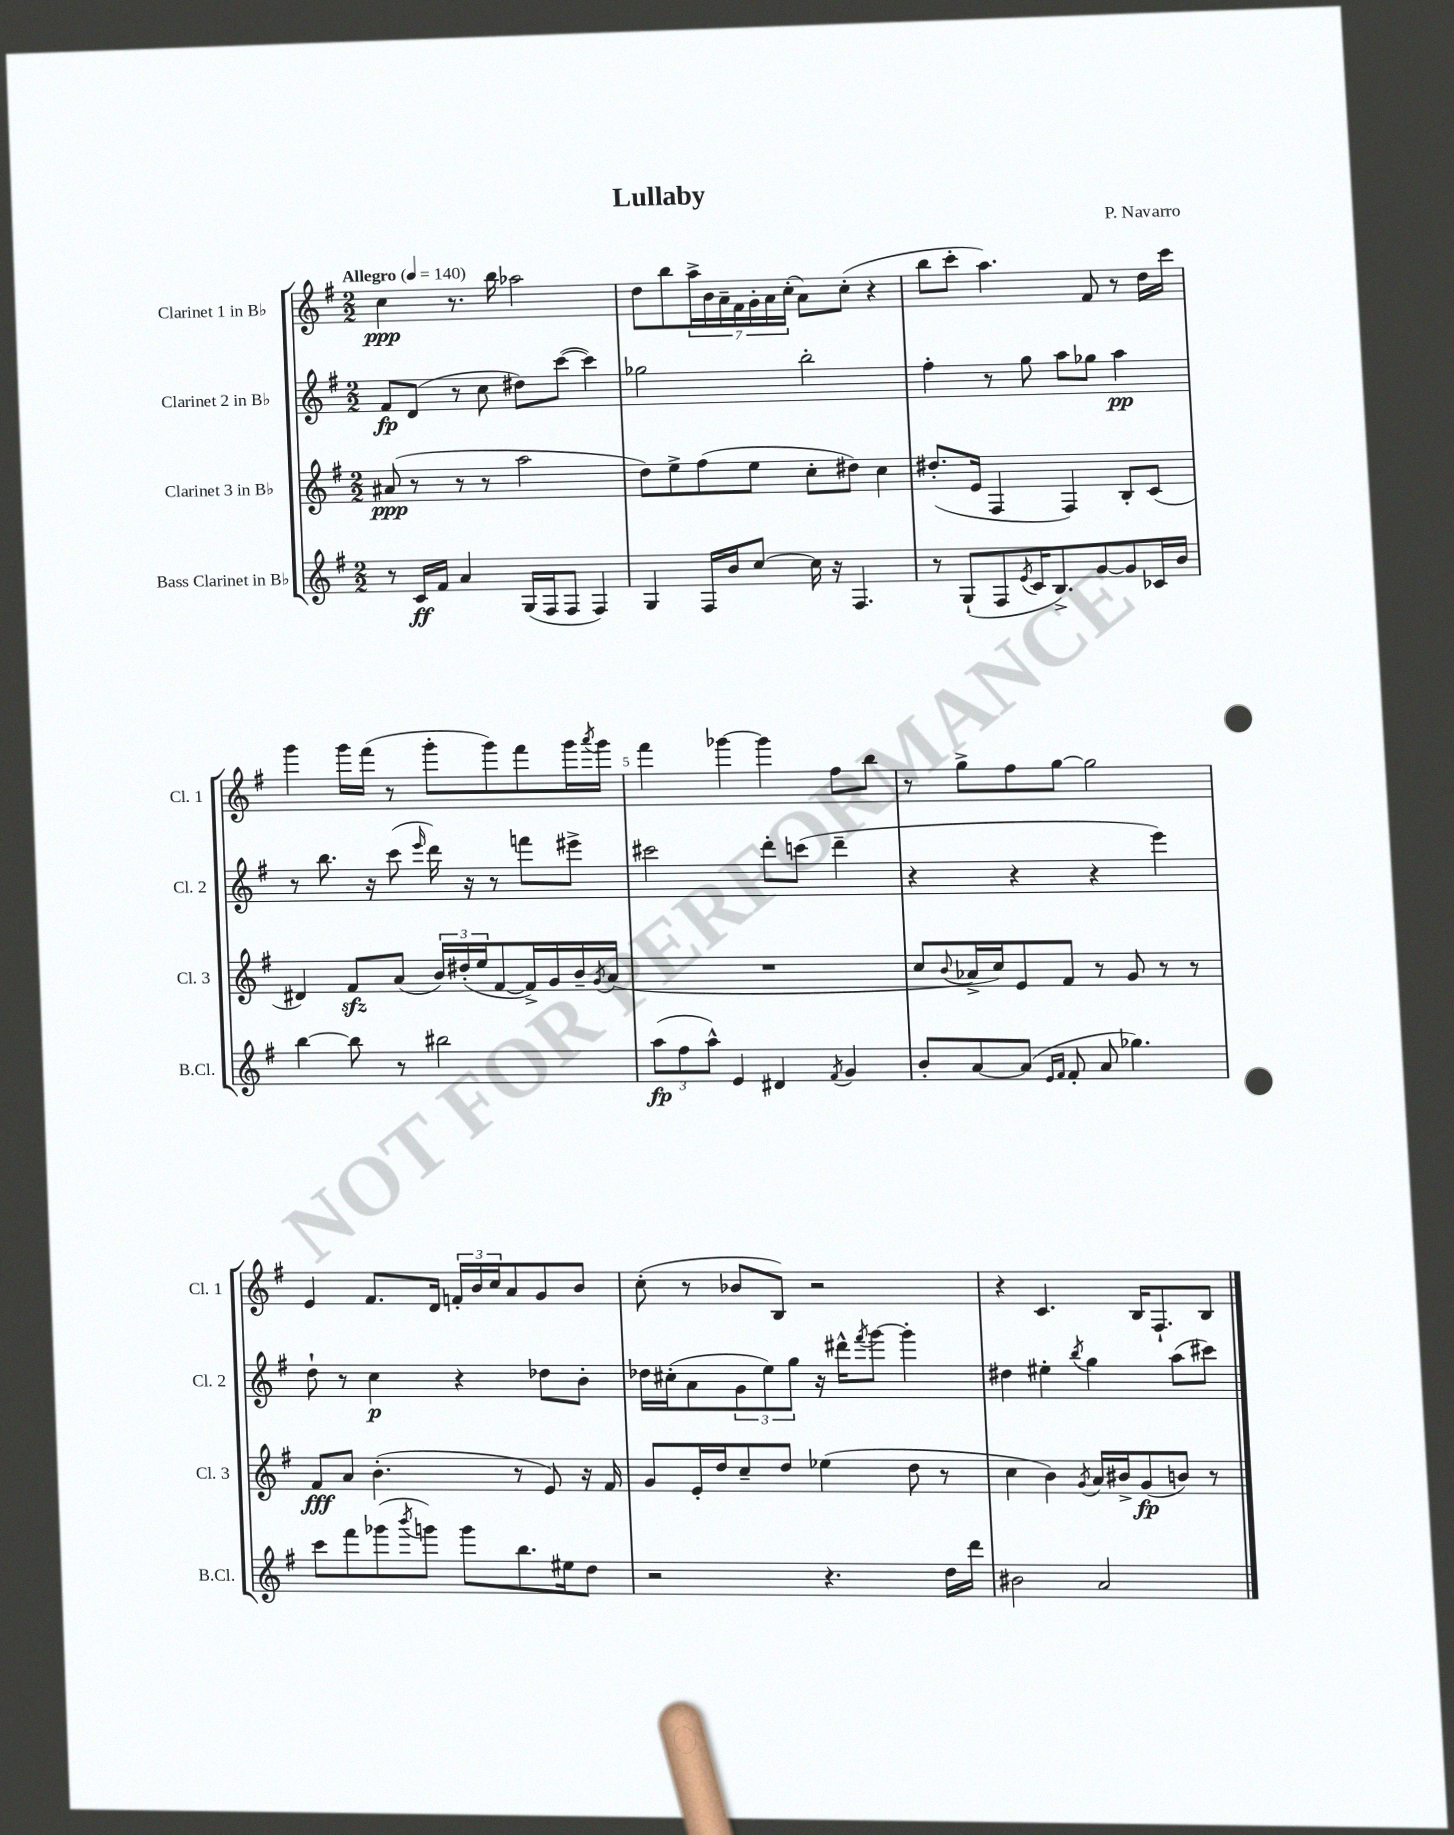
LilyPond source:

\header { title = "Lullaby" composer = "P. Navarro" }
<<
\new StaffGroup <<
\new Staff = "s0" \with { instrumentName = "Clarinet 1 in Bb" shortInstrumentName = "Cl. 1" } {
    \clef treble \key g \major \numericTimeSignature \time 2/2 \tempo "Allegro" 4 = 140
    c''4\ppp r8. b''16 aes''2 |
    d''8 b''8 \tuplet 7/4 { a''16-> b'16 a'16-- fis'16 g'16-. a'16 c''16-.( } a'8) c''8-.( r4 |
    b''8 c'''8-. a''4.) fis'8 r8 d''16 c'''16 |
    g'''4 g'''16 fis'''16( r8 g'''8-. g'''8) fis'''8 g'''16 \acciaccatura { a'''8 } g'''16 |
    fis'''4 ges'''4~ ges'''4 fis''8 b''8 |
    r8 g''8-> fis''8 g''8~ g''2 |
    e'4 fis'8. d'16 \tuplet 3/2 { f'16-. b'16 c''16 } a'8 g'8 b'8 |
    c''8-.( r8 bes'8 b8) r2 |
    r4 c'4. b16 fis8.-! b8 \bar "|." |
}
\new Staff = "s1" \with { instrumentName = "Clarinet 2 in Bb" shortInstrumentName = "Cl. 2" } {
    \clef treble \key g \major \numericTimeSignature \time 2/2
    fis'8\fp d'8( r8 c''8 dis''8) c'''8~( c'''4) |
    ges''2 b''2-. |
    fis''4-. r8 g''8 a''8 ges''8 a''4\pp |
    r8 b''8. r16 c'''8( \grace { e'''16 } d'''16) r16 r8 f'''8 eis'''8-> |
    cis'''2 d'''8-. c'''8( d'''4-- |
    r4 r4 r4 e'''4) |
    d''8-! r8 c''4\p r4 des''8 b'8-. |
    des''16 cis''16-.( a'8 \tuplet 3/2 { g'8 e''8) g''8 } r16 dis'''16-^ \acciaccatura { fis'''8 } g'''8~ g'''4-. |
    dis''4 eis''4-. \acciaccatura { b''8 } g''4 a''8( cis'''8) \bar "|." |
}
\new Staff = "s2" \with { instrumentName = "Clarinet 3 in Bb" shortInstrumentName = "Cl. 3" } {
    \clef treble \key g \major \numericTimeSignature \time 2/2
    ais'8\ppp( r8 r8 r8 a''2 |
    d''8) e''8-> fis''8( e''8 c''8-. dis''8) c''4 |
    dis''8.-.( e'16 fis4 fis4) b8-. c'8( |
    dis'4) fis'8\sfz a'8( \tuplet 3/2 { b'16) dis''16-.( e''16 } fis'8~ fis'16->) g'16 b'16-- \acciaccatura { g'8 } a'16( |
    R1 |
    c''8 \appoggiatura { b'8 } aes'16-> c''16) e'8 fis'8 r8 g'8 r8 r8 |
    fis'8\fff a'8 b'4.-.( r8 e'8) r16 fis'16 |
    g'8 e'16-. d''16 c''8-- d''8 ees''4( d''8 r8 |
    c''4 b'4) \acciaccatura { g'8 } a'16 bis'16-> g'8\fp( b'8) r8 \bar "|." |
}
\new Staff = "s3" \with { instrumentName = "Bass Clarinet in Bb" shortInstrumentName = "B.Cl." } {
    \clef treble \key g \major \numericTimeSignature \time 2/2
    r8 c'16\ff fis'16 a'4 g16( fis16 fis8 fis4) |
    g4 fis16 b'16 c''8~ c''16 r16 fis4. |
    r8 g8-!( fis8 \acciaccatura { e'8 } c'16 b8.->) g'8~ g'8 ces'16 b'16 |
    b''4~ b''8 r8 bis''2 |
    \tuplet 3/2 { a''8\fp( fis''8 a''8-^) } e'4 dis'4 \acciaccatura { fis'8 } g'4 |
    b'8-. a'8~ a'8( \grace { e'16 fis'16 } fis'8-. a'8 ges''4.) |
    c'''8 fis'''8 ges'''8( \acciaccatura { b'''8 } g'''8) g'''8 b''8. eis''16 d''8 |
    r2 r4. d''16 d'''16 |
    bis'2 a'2 \bar "|." |
}
>>
>>
\layout { \context { \Score \override BarNumber.break-visibility = ##(#f #t #t) barNumberVisibility = #(every-nth-bar-number-visible 5) } }
